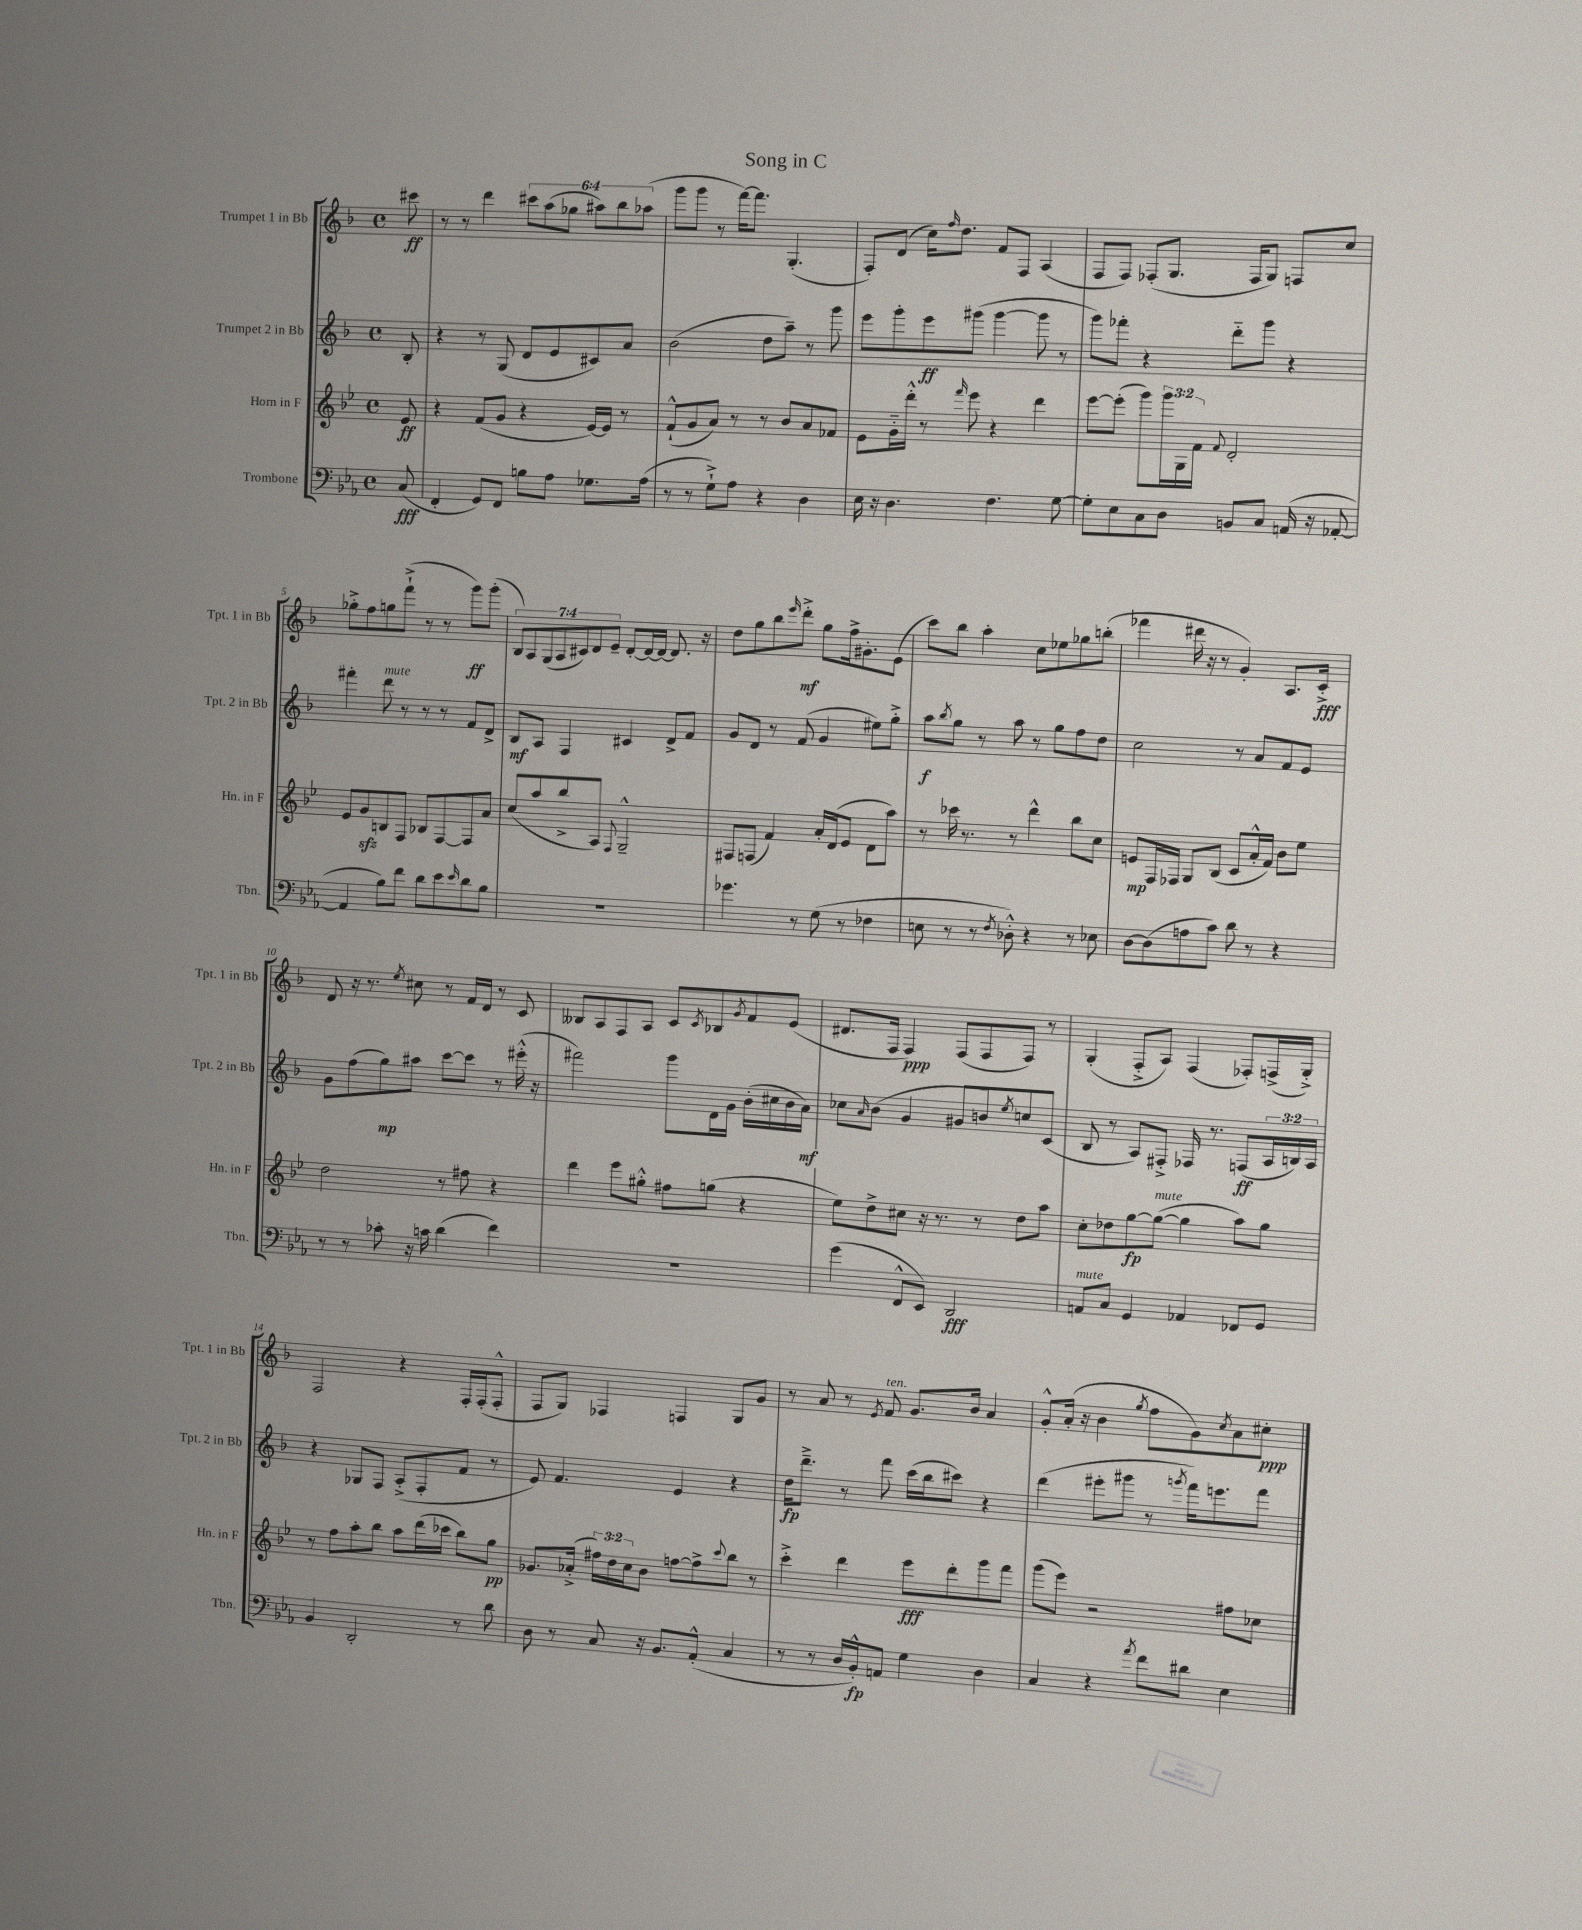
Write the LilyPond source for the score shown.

\header { title = "Song in C" }
<<
\new StaffGroup <<
\new Staff = "s0" \with { instrumentName = "Trumpet 1 in Bb" shortInstrumentName = "Tpt. 1 in Bb" } {
    \clef treble \key f \major \defaultTimeSignature \time 4/4 \override Staff.TupletNumber.text = #tuplet-number::calc-fraction-text \partial 8
    cis'''8\ff |
    r8 r8 d'''4 \tuplet 6/4 { cis'''8 a''8( ges''8 ais''8) bes''8 aes''8( } |
    g'''8 g'''8 r8 f'''16~) f'''8. g4.-.( |
    f8-.) d'8( c''16) \grace { f''16 } d''8. f'8 f8 a4( |
    f8 f8) fes8-.( g8. fes16 g8) f8 c''8 |
    ges''8-.-> f''8 g''8 f'''8-!->( r8 r8 g'''8\ff) g'''8-.( |
    \tuplet 7/4 { bes8) a8 g8( a8 cis'8) d'8 e'8-- } d'8~-. d'16~ d'16~ d'8. r16 |
    d''8 g''8 bes''8 \grace { e'''16 } d'''8-.->\mf g''8 f''16-> gis'8.-. e'8( |
    c'''8) bes''8 a''4-. c''8 ees''8 ges''8 b''8-.( |
    fes'''4 dis'''16 r16 r8 g'4-.) a8. c'16-.->\fff |
    d'8 r16 r8. \acciaccatura { e''8 } cis''8 r8 f'16 d'16 r8 c'8 |
    beses8 a8 f8 a8 c'8 \acciaccatura { c'8 } bes8 \acciaccatura { g'8 } f'8 e'8( |
    dis'8. f16 f4\ppp) f8( f8 f8) r8 |
    g4-.( f8-.-> a8) f4( fes8-.) f16->( g16-.->) |
    f2 r4 f16-. f16-.( f8-.-^ |
    f8 g8) fes4 f4 g8 g'8 |
    r8 a'8 r8 \acciaccatura { e'8 } f'8^\markup { \italic "ten." } g'8. bes'16 a'4 |
    g'8-.-^ a'16-.( r16 bes'4 \acciaccatura { g''8 } f''8 g'8) \acciaccatura { c''8 } a'8 cis''8-.\ppp \bar "|." |
}
\new Staff = "s1" \with { instrumentName = "Trumpet 2 in Bb" shortInstrumentName = "Tpt. 2 in Bb" } {
    \clef treble \key f \major \defaultTimeSignature \time 4/4 \override Staff.TupletNumber.text = #tuplet-number::calc-fraction-text \partial 8
    bes8-. |
    r4 r8 g8( d'8 e'8 cis'8) a'8 |
    bes'2( d''8 a''8--) r8 g'''8 |
    e'''8 g'''8-. e'''8\ff gis'''8( gis'''4~ gis'''8 r8 |
    g'''8) fes'''8-. r4 d'''8-_ g'''8 r4 |
    fis'''4-. d'''8^\markup { \italic "mute" } r8 r8 r8 f'8 d'8-> |
    bes8\mf a8 f4 cis'4 d'8-> f'8 |
    g'8 d'8 r8 f'8( g'4 eis''8) g''8-.-> |
    a''8\f \acciaccatura { bes''8 } g''8 r8 a''8 r8 g''8 f''8 d''8 |
    c''2 r8 a'8 f'8 e'8 |
    g'8 f''8( g''8\mp) ais''8 c'''8~ c'''8 r8 eis'''16-.-^( r16 |
    fis'''2) g'''8 d'16 g'16 bes'16-.( cis''16 bes'16 a'16\mf) |
    ces''8 \grace { a'16 } bes'8( g'4 gis'8 b'8) \acciaccatura { e''8 } c''8 c'8( |
    bes8 r8 a8) fis8-.-> fes16 r8. f8\ff( \tuplet 3/2 { a16 b16) a16 } |
    r4 ges8 f8 a8-.->( f8-. f'8 r8 |
    e'8) f'4. e'4 r4 |
    d''16\fp d'''8.---> r8 f'''8 c'''16( bes''16 cis'''8) r4 |
    d'''4( eis'''8-. gis'''8 r8 \acciaccatura { g'''8 } f'''16) e'''8. f'''8 \bar "|." |
}
\new Staff = "s2" \with { instrumentName = "Horn in F" shortInstrumentName = "Hn. in F" } {
    \clef treble \key bes \major \defaultTimeSignature \time 4/4 \override Staff.TupletNumber.text = #tuplet-number::calc-fraction-text \partial 8
    ees'8\ff |
    r4 f'8( g'8 r4 ees'16~) ees'16 r8 |
    f'8-!-^( g'8 a'8) r8 r8 bes'8 a'8 fes'8 |
    ees'8 g'16-_ d'''16-.-^ r8 \grace { f'''16 } ees'''8 r4 d'''4 |
    ees'''8~ ees'''8-.( g'''8) \tuplet 3/2 { g'''16 g16 f'16 } \appoggiatura { f'8 } d'2-. |
    ees'8 g'8\sfz b8 f8 bes8 f8~ f8 a'8 |
    c''8( a''8 bes''8-> a8) \appoggiatura { f8 } g2---^ |
    fis8 f8( f'4) a'16-. d'16( ees'8 d'8 a''8) |
    r8 ces'''16 r8. r8 d'''4-^ bes''8 c''8 |
    e'8\mp f16 fes16 g8 bes8( c'8 a'16-.-^ f'16) bes'8 ees''8 |
    d''2 r8 fis''8 r4 |
    d'''4 ees'''8 gis''8-.-^ fis''8 g''8( r4 |
    ees''8) d''8-> cis''8 r16 r8. r8 d''8 a''8 |
    c''8-. des''8 g''8~\fp g''8~^\markup { \italic "mute" }( g''4 a''8) g''8 |
    r8 f''8 a''8-. bes''8 a''8 d'''16( ces'''16 bes''8) g''8\pp |
    ges'8. aes'16-.->( \tuplet 3/2 { fis''16) d''16 c''16 } bes'8 f''8~ f''8-> \appoggiatura { c'''8 } bes''8 r8 |
    c'''4-.-> d'''4 ees'''8\fff d'''8-. g'''8 f'''8 |
    g'''8( ees'''8) r2 fis''8 ces''8 \bar "|." |
}
\new Staff = "s3" \with { instrumentName = "Trombone" shortInstrumentName = "Tbn." } {
    \clef bass \key ees \major \defaultTimeSignature \time 4/4 \partial 8
    c8\fff( |
    f,4-. g,8) f,8 b8 aes8 ges8. aes16( |
    r8 r8 g8-!->) aes8 r4 d4 |
    ees16 r16 d4. f4. g8~ |
    g8-. ees8 c8 d8 b,8 c8 a,16( r16 aes,8~-. |
    aes,4 bes8) f'8 d'8 ees'8 \grace { ees'16 } d'8 bes8 |
    R1 |
    ges'4. r8 g8( r8 fes4 |
    e8 r8 r8 \acciaccatura { f8 } des8-.-^) r4 r8 ees8 |
    d8~ d8( a8 c'8) d'8 r8 r4 |
    r8 r8 ces'8-. r16 c'16 d'4( f'4) |
    R1 |
    g'4( f,8-^ ees,8) d,2\fff |
    a,8^\markup { \italic "mute" } c8 g,4 aes,4 fes,8 g,8 |
    bes,4 d,2-. r8 d'8 |
    d8 r8 c8 r16 bes,8. aes,8-.-^( c4 |
    r8 r8 d16 bes,16-.-^\fp) a,8 g4 d4 |
    c4 r4 \acciaccatura { aes'8 } f'8 dis'8 ees4 \bar "|." |
}
>>
>>
